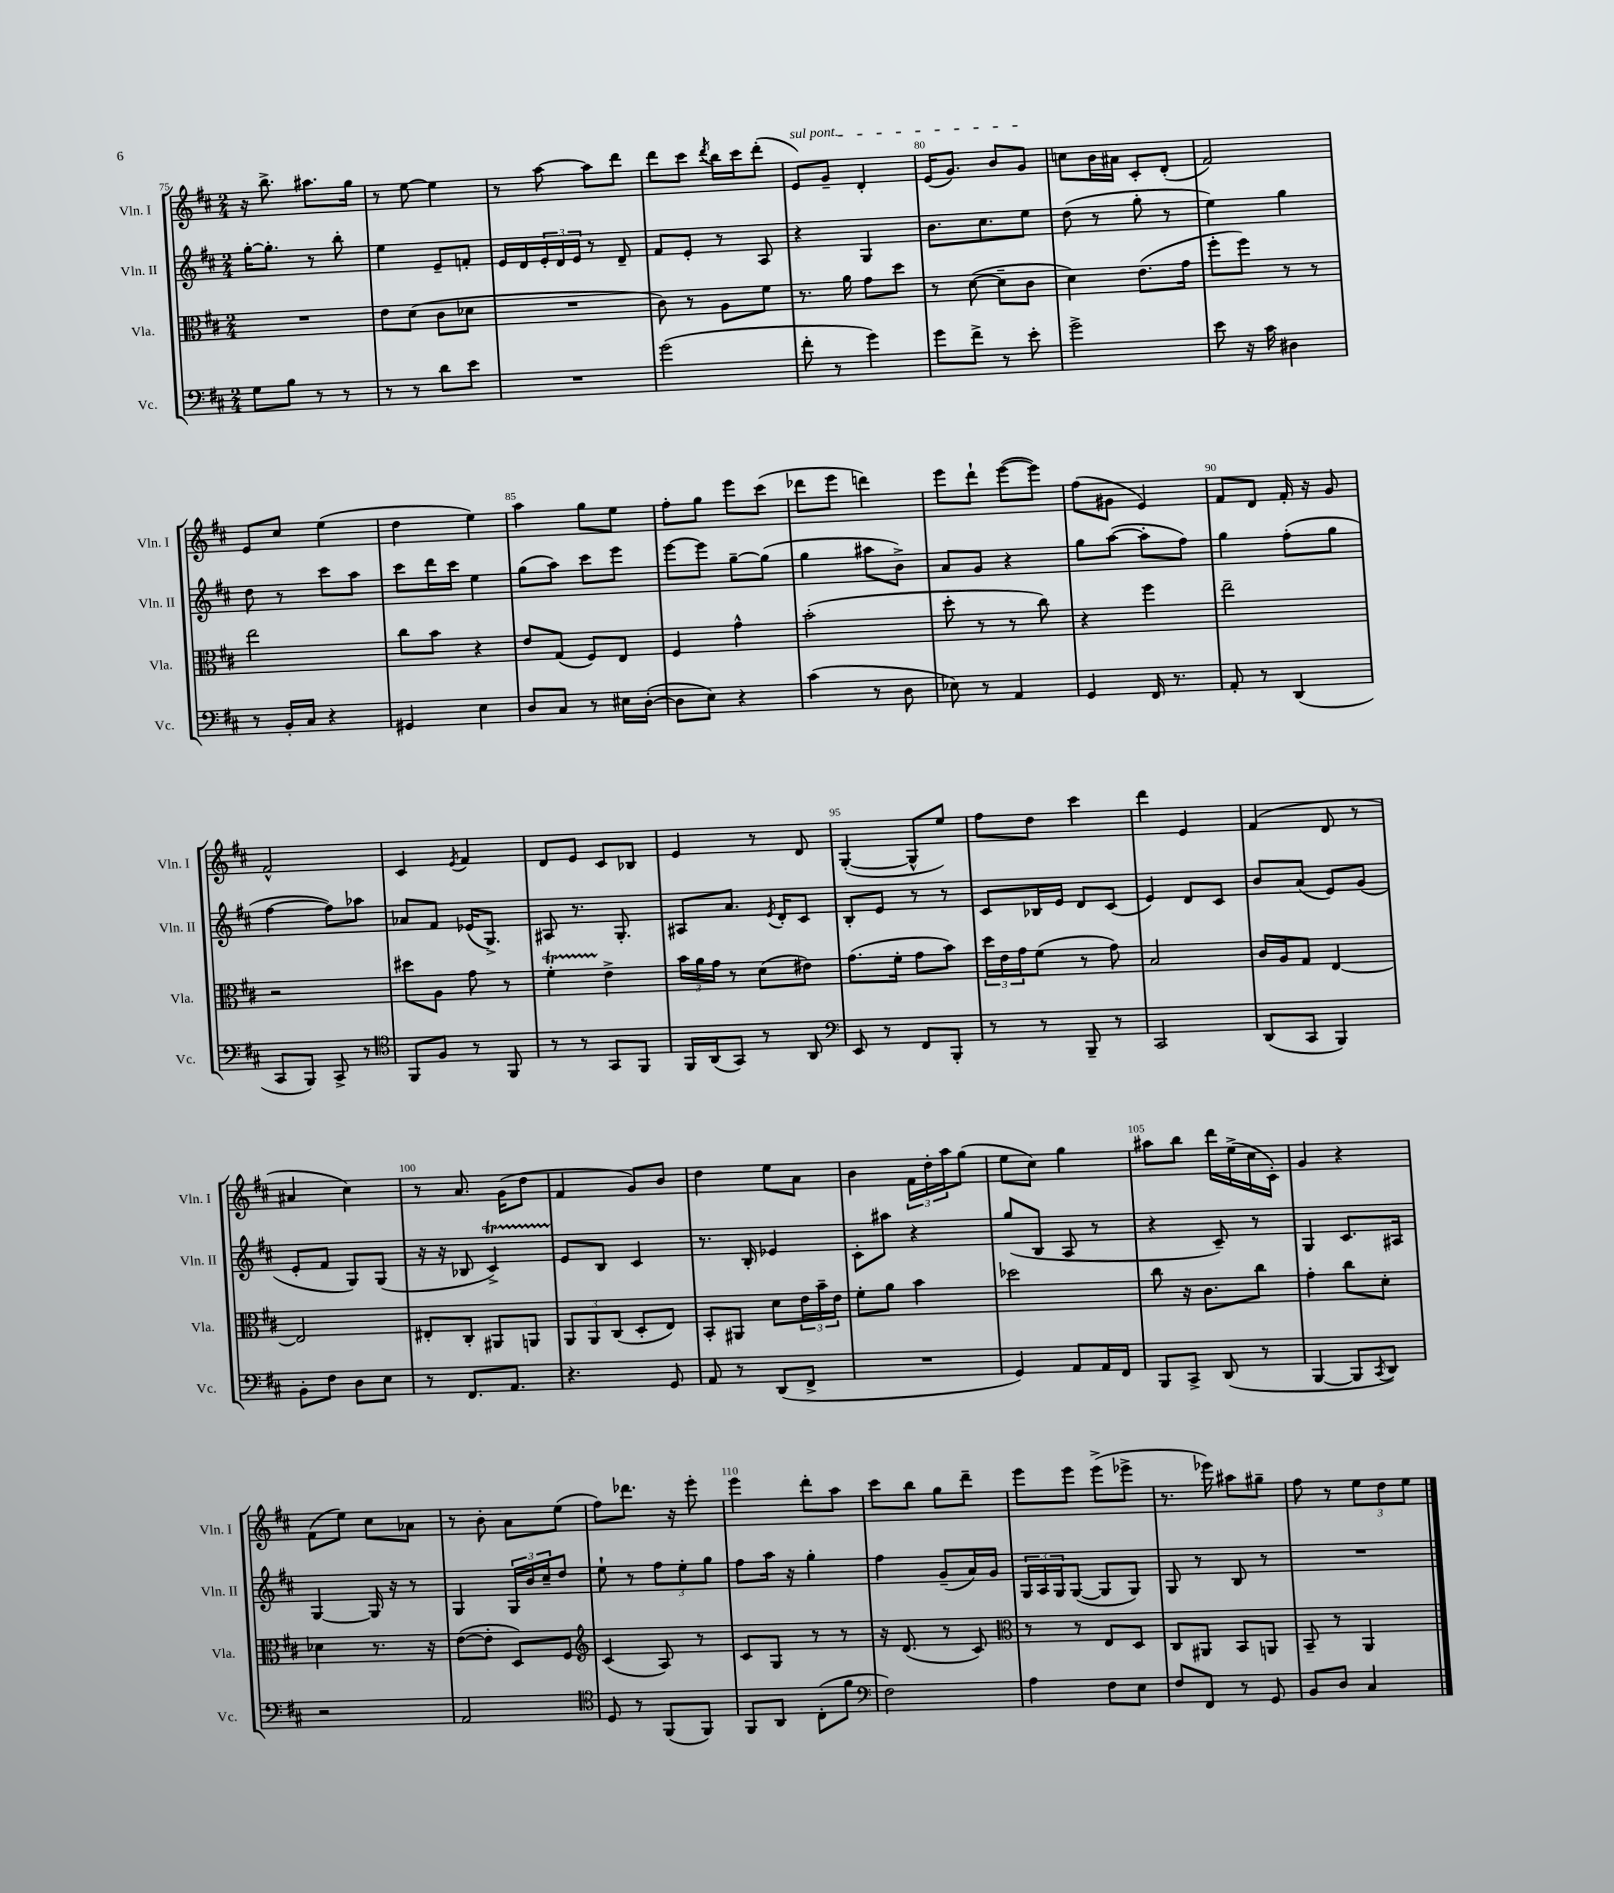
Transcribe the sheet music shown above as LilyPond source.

<<
\new StaffGroup <<
\new Staff = "s0" \with { instrumentName = "Vln. I" shortInstrumentName = "Vln. I" } {
    \clef treble \key d \major \numericTimeSignature \time 2/4
    r16 b''8.-> ais''8. g''16 |
    r8 e''8~ e''4 |
    r8 a''8~ a''8 d'''8 |
    d'''8 cis'''8 \acciaccatura { d'''8 } b''16 cis'''16 d'''8-.( |
    \once \override TextSpanner.bound-details.left.text = \markup { \italic "sul pont." } e'8\startTextSpan) g'8-- d'4-. |
    e'16( g'8.) b'8 g'8\stopTextSpan |
    c''8 b'16 ais'16 cis'8-. d'8-.( |
    fis'2) |
    e'8 cis''8 e''4( |
    d''4 e''4) |
    a''4 g''8 e''8 |
    fis''8-. g''8 e'''8 cis'''8( |
    des'''8 e'''8 d'''4) |
    e'''8 d'''8-! e'''8~( e'''8) |
    fis''8( gis'8 e'4) |
    fis'8 d'8 fis'16-. r16 g'8 |
    fis'2-^ |
    cis'4 \acciaccatura { e'8 } fis'4 |
    d'8 e'8 cis'8 bes8 |
    e'4 r8 d'8 |
    g4~-.( g8-^ e''8) |
    fis''8 d''8 cis'''4 |
    d'''4 e'4 |
    fis'4( d'8 r8 |
    ais'4 cis''4) |
    r8 a'8. g'16( d''8 |
    fis'4 g'8) b'8 |
    d''4 e''8 a'8 |
    b'4 \tuplet 3/2 { fis'16 d''16-. a''16 } g''8( |
    e''8 cis''8) g''4 |
    ais''8 b''8 d'''16 e''16->( cis''16 cis'16-.) |
    g'4 r4 |
    fis'8( e''8) cis''8 aes'8 |
    r8 b'8-. a'8 e''8( |
    fis''8) des'''8. r16 e'''8-. |
    e'''4 d'''8-. a''8 |
    cis'''8 b''8 g''8 d'''8-- |
    e'''8 e'''8 e'''8->( ees'''8-> |
    r8. ees'''16) ais''8 gis''8-- |
    fis''8 r8 \tuplet 3/2 { e''8 d''8 e''8 } \bar "|." |
}
\new Staff = "s1" \with { instrumentName = "Vln. II" shortInstrumentName = "Vln. II" } {
    \clef treble \key d \major \numericTimeSignature \time 2/4
    g''16~-. g''8.-. r8 b''8-. |
    e''4 e'8-- f'8-. |
    e'16 d'16 \tuplet 3/2 { e'16-. d'16 e'16 } r8 d'8-- |
    fis'8 e'8-. r8 a8 |
    r4 g4 |
    b'8. cis''8. e''8 |
    d''8( r8 g''8-. r8 |
    e''4) g''4 |
    d''8 r8 cis'''8 a''8 |
    cis'''8 d'''16 cis'''16 e''4 |
    g''8( a''8) cis'''8 e'''8 |
    e'''8~ e'''8 g''8~-- g''8( |
    g''4 ais''8 b'8->) |
    a'8 g'8 r4 |
    g''8 a''8~( a''8-. fis''8) |
    g''4 fis''8-.( g''8 |
    fis''4~ fis''8) aes''8 |
    aes'8 fis'8 ees'16( g8.->) |
    ais8 r8. g8.-. |
    ais8 a'8. \acciaccatura { e'8 } d'16-. cis'8 |
    b8-. e'8 r8 r8 |
    cis'8 bes16 e'16 d'8 cis'8( |
    e'4) d'8 cis'8 |
    b'8 a'8( e'8) g'8( |
    e'8-. fis'8 g8) g8( |
    r16 r16 bes8 cis'4->\startTrillSpan) |
    e'8\stopTrillSpan b8 cis'4 |
    r8. b16-. ees'4 |
    cis'8-. ais''8 r4 |
    g''8( b8 a8 r8 |
    r4 cis'8--) r8 |
    g4 cis'8. ais16 |
    g4~ g16 r16 r8 |
    g4 \tuplet 3/2 { g16 b'16 cis''16-- } d''8 |
    e''8-! r8 \tuplet 3/2 { fis''8 e''8-. g''8 } |
    fis''8 a''16 r16 g''4-. |
    fis''4 g'8--( a'16) g'16 |
    \tuplet 3/2 { g16 a16 g16 } g8~( g8 g8) |
    g8 r8 b8 r8 |
    R2 \bar "|." |
}
\new Staff = "s2" \with { instrumentName = "Vla." shortInstrumentName = "Vla." } {
    \clef alto \key d \major \numericTimeSignature \time 2/4
    R2 |
    e'8 d'8( cis'8 des'8 |
    R2 |
    cis'8) r8 a8 fis'8 |
    r8. a'16 g'8 d''8 |
    r8 d'8~( d'8-- cis'8 |
    d'4) e'8.( g'16 |
    fis''8-. fis''8) r8 r8 |
    e''2 |
    cis''8 b'8 r4 |
    e'8 g8( fis8) e8 |
    fis4 g'4-^ |
    b'2-.( |
    d''8-. r8 r8 cis''8) |
    r4 fis''4 |
    e''2-- |
    r2 |
    dis''8 a8 g'8 r8 |
    fis'4-.\startTrillSpan e'4->\stopTrillSpan |
    \tuplet 3/2 { b'16 a'16 g'16 } r8 d'8( eis'8) |
    g'8.( fis'16-. g'8 b'8) |
    \tuplet 3/2 { d''16 e'16 g'16 } fis'8( r8 g'8) |
    b2 |
    cis'16 a16 g8 e4~ |
    e2 |
    eis8-. cis8-. ais,8 a,8 |
    \tuplet 3/2 { a,8 a,8 cis8( } d8-. e8) |
    b,8-. ais,8 d'8 \tuplet 3/2 { e'16 b'16-- e'16 } |
    fis'8-. a'8 b'4 |
    des''2 |
    cis''8 r16 cis'8. cis''8 |
    g'4-. cis''8 d'8-. |
    des'4 r8. r16 |
    e'8~( e'8-. d8) fis8 |
    \clef treble cis'4( a8) r8 |
    cis'8 g8 r8 r8 |
    r16 d'8.( r8 cis'8) |
    \clef alto r8 r8 e8 d8 |
    cis8 ais,8 b,8 a,8 |
    b,8-- r8 a,4 \bar "|." |
}
\new Staff = "s3" \with { instrumentName = "Vc." shortInstrumentName = "Vc." } {
    \clef bass \key d \major \numericTimeSignature \time 2/4
    g8 b8 r8 r8 |
    r8 r8 d'8 e'8 |
    R2 |
    g'2( |
    fis'8-. r8 g'4) |
    g'8 fis'8-> r8 e'8-. |
    g'2-> |
    e'8 r16 cis'16 dis4 |
    r8 b,16-. cis16 r4 |
    gis,4 e4 |
    d8 cis8 r8 eis16 d16~-.( |
    d8 e8) r4 |
    cis'4( r8 d8 |
    ees8) r8 a,4 |
    g,4 fis,16 r8. |
    a,8-. r8 d,4( |
    cis,8 b,,8) cis,8-> r8 |
    \clef tenor fis,8 fis8 r8 fis,8 |
    r8 r8 g,8 fis,8 |
    fis,16 a,16( g,8) r8 a,8 |
    \clef bass e,8 r8 fis,8 b,,8-. |
    r8 r8 b,,8-- r8 |
    cis,2 |
    d,8( cis,8 b,,4) |
    b,8-. fis8 d8 e8 |
    r8 fis,8. a,8. |
    r4. g,8 |
    a,8 r8 d,8( fis,8-> |
    R2 |
    g,4) a,8 a,16 fis,16 |
    b,,8 cis,8-> d,8( r8 |
    b,,4~ b,,8 \acciaccatura { cis,8 } d,8) |
    r2 |
    a,2 |
    \clef tenor d8 r8 fis,8( fis,8) |
    fis,8 a,8 cis8-.( fis'8 |
    \clef bass fis2) |
    a4 fis8 e8 |
    fis8 fis,8 r8 g,8 |
    b,8 d8 cis4 \bar "|." |
}
>>
>>
\layout { \context { \Score currentBarNumber = #75 \override BarNumber.break-visibility = ##(#f #t #t) barNumberVisibility = #(every-nth-bar-number-visible 5) } }
